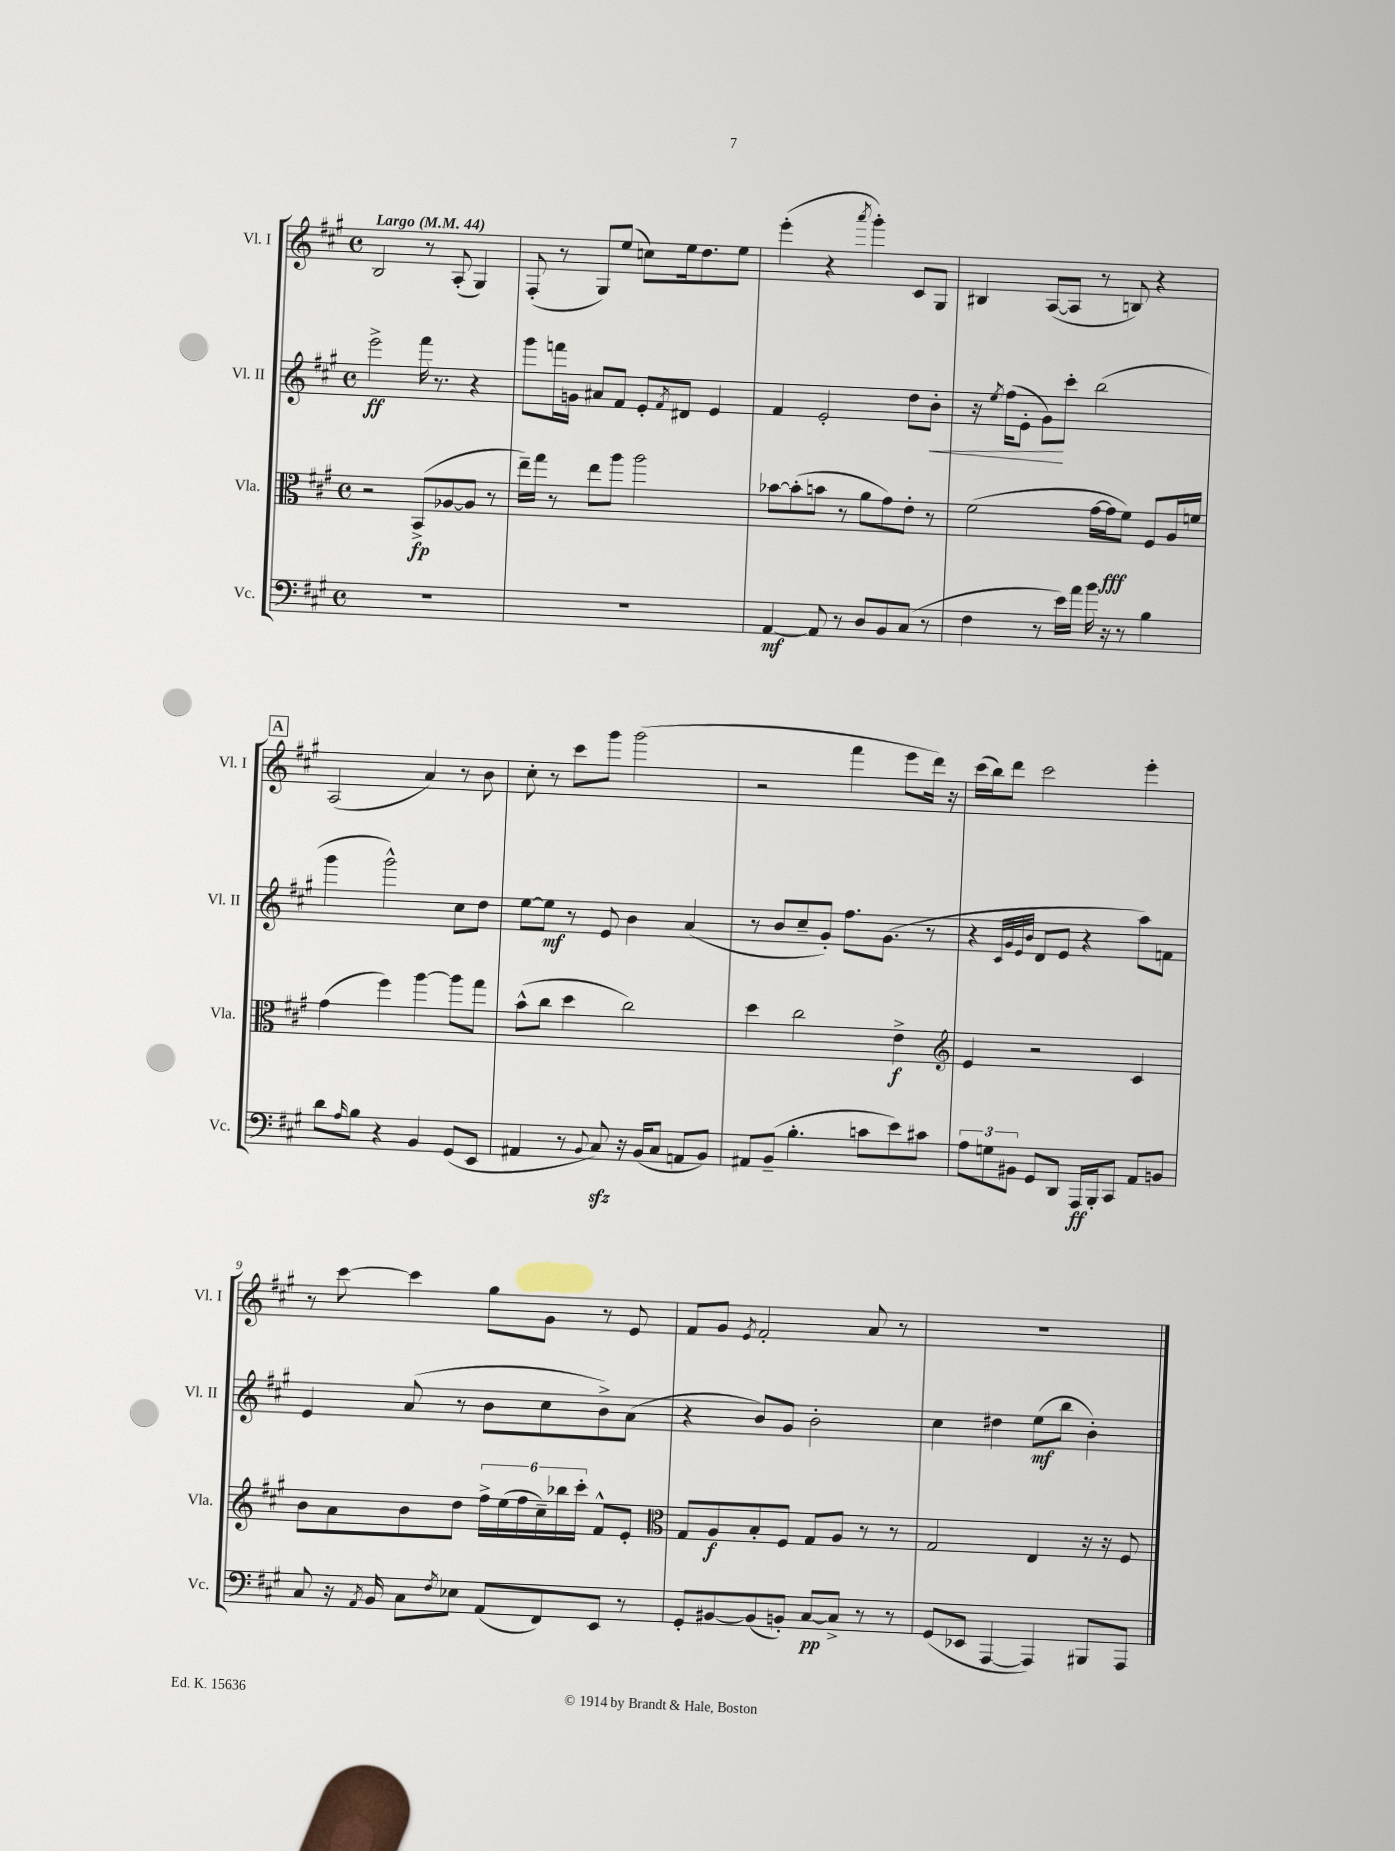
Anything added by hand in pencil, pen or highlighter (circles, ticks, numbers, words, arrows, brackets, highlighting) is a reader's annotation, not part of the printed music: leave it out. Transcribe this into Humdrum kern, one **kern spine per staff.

**kern	**kern	**kern	**kern
*staff4	*staff3	*staff2	*staff1
*clefF4	*clefC3	*clefG2	*clefG2
*k[f#c#g#]	*k[f#c#g#]	*k[f#c#g#]	*k[f#c#g#]
*M4/4	*M4/4	*M4/4	*M4/4
*met(c)	*met(c)	*met(c)	*met(c)
*MM44	*MM44	*MM44	*MM44
1r	2r	2eee^	2B
.	(8BB^	16fff#	8r
.	.	8.r	.
.	[8A-	.	(8A'
.	8A-]	4r	4G#)
.	8r	.	.
=	=	=	=
1r	16ee~)	8ggg#	(8F#'
.	16gg#	.	.
.	8r	16fff	8r
.	.	16g	.
.	8ee	8a#	8G#)
.	8aa	8f#	(8ee
.	2aa	8e'	8cc)
.	.	8qf#	.
.	.	8d#	16ee
.	.	.	8.dd
.	.	4e	.
.	.	.	8ee
=	=	=	=
[4AA	[8b-	4f#	(4eee'
.	(8b-']	.	.
8AA]	8b	2e'	4r
8r	8r	.	.
.	.	.	8qaaa
8D	8a	.	4ggg#')
8BB	8g#)	.	.
(8C#	8e'	8dd	8c#
8r	8r	8b'	8G#
=	=	=	=
4F#	(2f#	16r	4B#
.	.	8qee	.
.	.	(16ff#	.
.	.	8e'	.
8r	.	8g#)	([8A
16e)	.	8ccc#'	8A]
16a	.	.	.
16b	[16g#	(2bb	8r
16r	16g#]	.	.
8r	8f#)	.	8B)
4B	8F#	.	4r
.	16A	.	.
.	16f	.	.
=	=	=	=
8d	(4g#	4ggg#	(2A
16qqA	.	.	.
8B	.	.	.
4r	4ff#)	2ggg#^^)	.
4BB	[4aa	.	4a)
(8GG#	8aa]	8cc#	8r
8EE	8gg#	8dd	8b
=	=	=	=
4AA#	(8b^^	[8ee	8cc#'
.	8cc#	8ee]	8r
8r	4dd	8r	8ccc#
8qqBB	.	.	.
8C#)	.	8e	8ggg#
16r	2cc#)	4b	(2ggg#
(16BB	.	.	.
8C#	.	.	.
8AA	.	(4a	.
8BB)	.	.	.
=	=	=	=
8AA#	4dd	8r	2r
(8BB~	.	8b	.
4.B'	2cc#	8cc#~	.
.	.	8g#')	.
.	.	8.ff#	4fff#
8c	.	.	.
.	.	(8.g#	.
8e)	4e^	.	8eee
8c#	.	8r	16ddd)
.	.	.	16r
=	=	=	=
*	*clefG2	*	*
12A	4e	4r	(16ccc#
.	.	.	16bb)
12G	.	.	.
.	.	.	8ddd
12BB#	.	.	.
.	.	32qqc#	.
.	.	32qqg#	.
.	.	32qqe	.
.	.	32qqb	.
8GG#	2r	8d	2ccc#
8DD	.	8e	.
16AAA	.	4r	.
16BBB'	.	.	.
8CC#	.	.	.
8AA	4c#	8aa)	4eee'
8BB	.	8f	.
=	=	=	=
8C#	8b	4e	8r
16r	8a	.	[8ccc#
8qAA	.	.	.
16BB	.	.	.
8C#	8b	(8a	4ccc#]
8qF#	.	.	.
8E-	8dd	8r	.
(8AA	24ff#^	8b	8gg#
.	(24ee	.	.
.	24ff#	.	.
8FF#)	24cc#~)	8cc#	8g#
.	24bb-	.	.
.	24ccc#'	.	.
8EE	8f#^^	8b^)	8r
8r	8e'	(8a	8e
=	=	=	=
*	*clefC3	*	*
8GG#'	8G#	4r	8f#
[8BB#	8A	.	8g#
.	.	.	8qe
(8BB#]	8B'	8b)	2f#'
8BB')	8F#	8g#	.
[8C#	8G#	2b'	.
8C#^]	8A	.	.
8r	8r	.	8a
8r	8r	.	8r
=	=	=	=
(8GG#	2G#	4cc#	1r
8EE-	.	.	.
[4AAA	.	4dd#	.
4AAA])	4E	(8ee	.
.	.	8bb	.
8BBB#	16r	4b')	.
.	16r	.	.
8AAA	8F#	.	.
==	==	==	==
*-	*-	*-	*-
